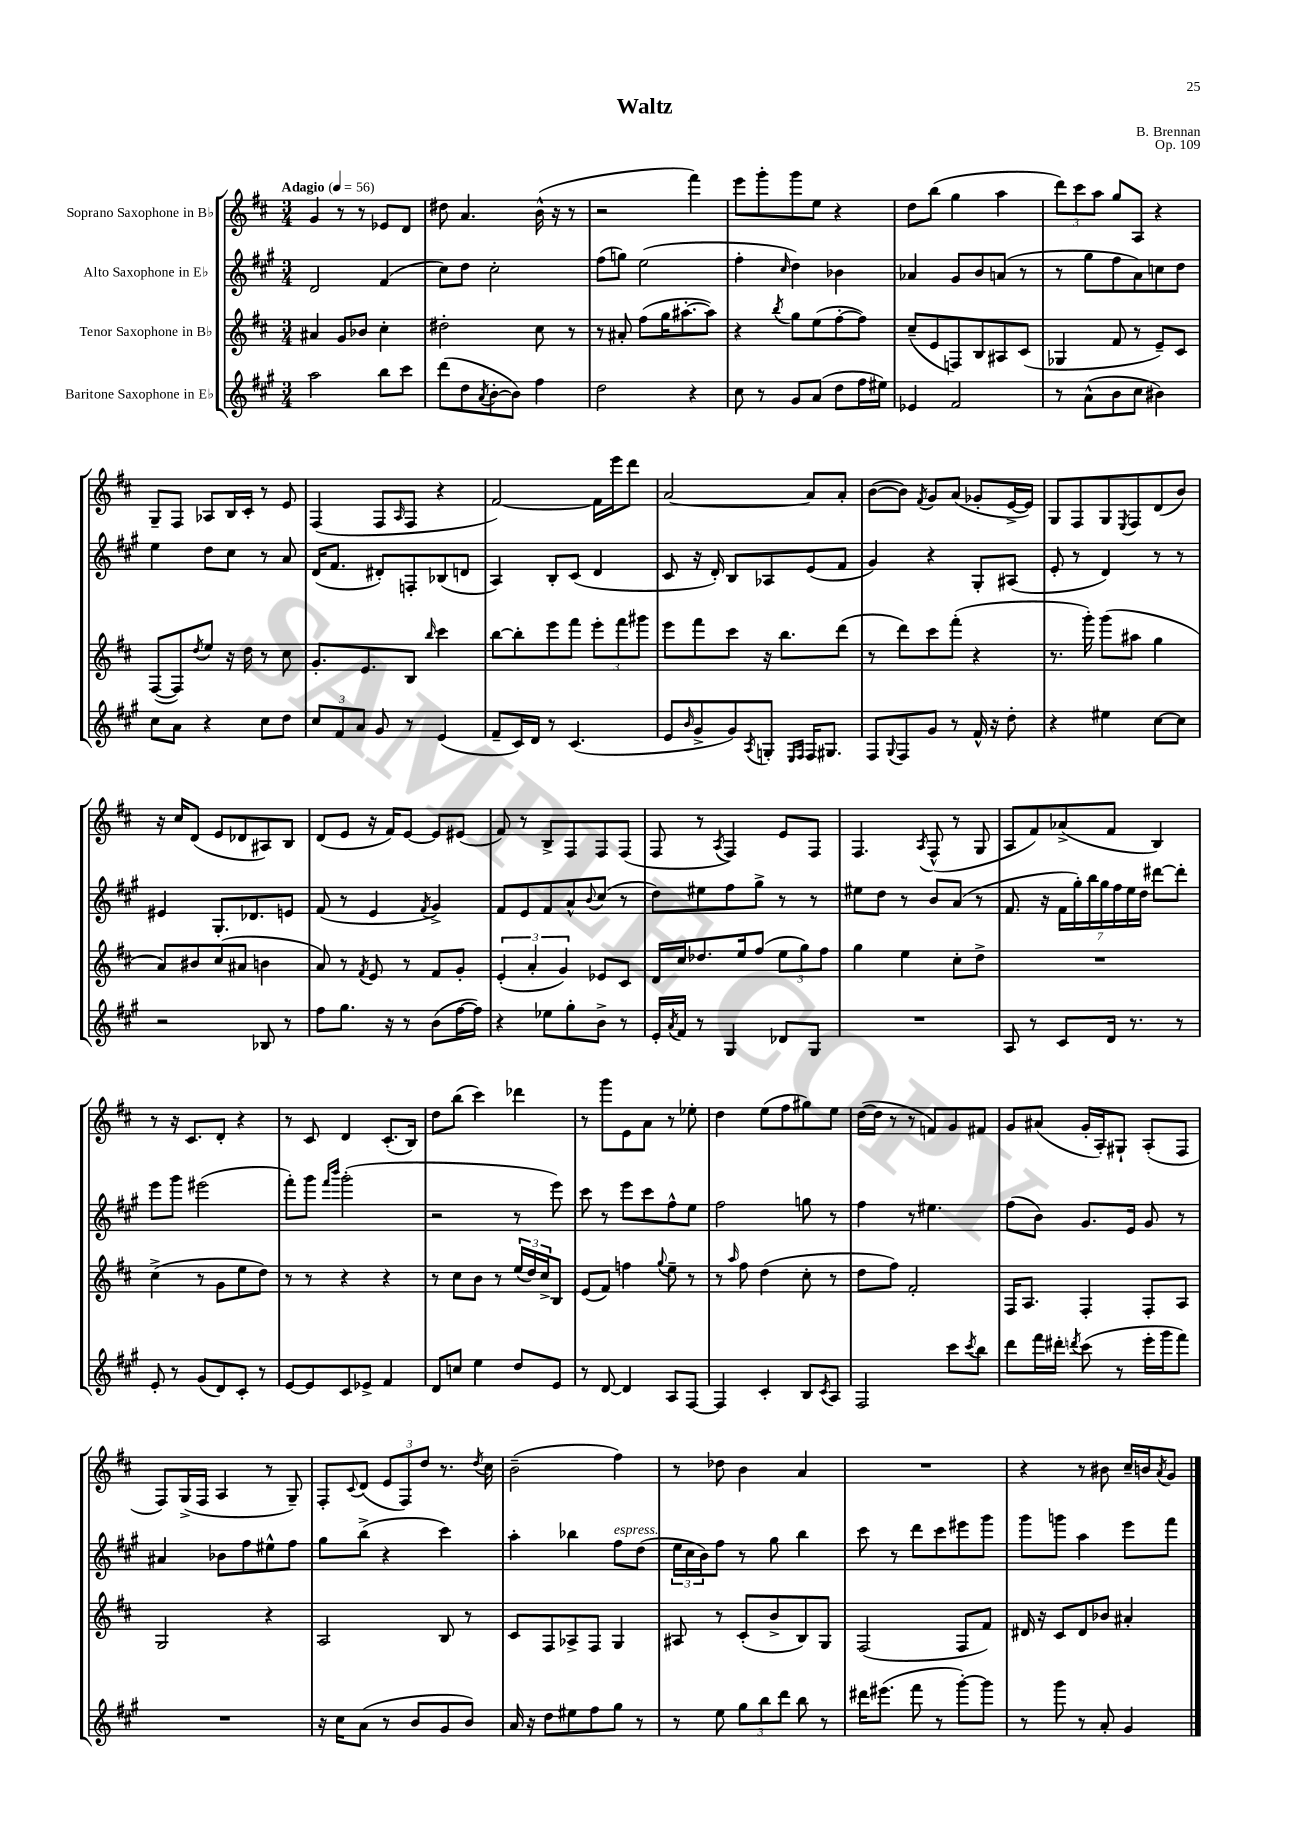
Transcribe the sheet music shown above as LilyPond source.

\header { title = "Waltz" composer = "B. Brennan" opus = "Op. 109" }
<<
\new StaffGroup <<
\new Staff = "s0" \with { instrumentName = "Soprano Saxophone in Bb" } {
    \clef treble \key d \major \numericTimeSignature \time 3/4 \tempo "Adagio" 4 = 56
    g'4 r8 r8 ees'8 d'8 |
    dis''8 a'4. b'16-^( r16 r8 |
    r2 fis'''4) |
    e'''8 g'''8-. g'''8 e''8 r4 |
    d''8 b''8( g''4 a''4 |
    \tuplet 3/2 { d'''8) cis'''8 a''8 } g''8 a8 r4 |
    g8-- fis8 aes8 b16 cis'16-. r8 e'8 |
    fis4( fis8 \grace { a16 } fis8 r4 |
    fis'2~) fis'16 e'''16 d'''8 |
    a'2~ a'8 a'8-. |
    b'8~( b'8) \acciaccatura { fis'8 } g'8 a'8( ges'8-. e'16~-> e'16) |
    g8 fis8 g8 \acciaccatura { e8 } fis8 d'8( b'8) |
    r16 cis''16 d'8( e'8 des'8 ais8) b8 |
    d'8( e'8 r16 fis'16) e'8~ e'8 eis'8( |
    fis'8) r8 b8-> fis8 fis8 fis8( |
    fis8 r8 \acciaccatura { a8 } fis4) e'8 fis8 |
    fis4. \acciaccatura { a8 } fis8-^( r8 g8 |
    a8 fis'8) aes'8->( fis'8 b4) |
    r8 r16 cis'8. d'8-. r4 |
    r8 cis'8 d'4 cis'8.-.( b16) |
    d''8 b''8( cis'''4) des'''4 |
    r8 g'''8 e'8 a'8 r8 ees''8-. |
    d''4 e''8( fis''8 gis''8) e''8 |
    d''16~( d''16 r8 r8 f'8) g'8 fis'8 |
    g'8 ais'8( g'16-. a16-.) gis8-! a8-.( fis8 |
    fis8) g16->( fis16 a4 r8 g8--) |
    fis8-. \appoggiatura { cis'8 } d'8( \tuplet 3/2 { e'8 fis8) d''8 } r8. \acciaccatura { d''8 } cis''16 |
    b'2--( fis''4) |
    r8 des''8 b'4 a'4 |
    R2. |
    r4 r8 bis'8 cis''16-- b'16 \acciaccatura { a'8 } g'8 \bar "|." |
}
\new Staff = "s1" \with { instrumentName = "Alto Saxophone in Eb" } {
    \clef treble \key a \major \numericTimeSignature \time 3/4
    d'2 fis'4( |
    cis''8) d''8 cis''2-. |
    fis''8( g''8) e''2( |
    fis''4-. \grace { cis''16 } d''4) bes'4 |
    aes'4 gis'8 b'8 a'8( r8 |
    r8 gis''8 fis''8 a'8) c''8 d''8 |
    e''4 d''8 cis''8 r8 a'8 |
    d'16( fis'8. dis'8-.) f8-. bes8( d'8 |
    a4) b8-. cis'8( d'4 |
    cis'8 r16 d'16-.) b8 aes8 e'8( fis'8 |
    gis'4) r4 gis8-. ais8( |
    e'8-. r8 d'4) r8 r8 |
    eis'4 gis8.-. des'8. e'8 |
    fis'8( r8 e'4 \acciaccatura { fis'8 } gis'4->) |
    fis'8 e'8 fis'8 a'8-^ \appoggiatura { b'8 } cis''8( r8 |
    d''8) eis''8 fis''8 gis''8-> r8 r8 |
    eis''8 d''8 r8 b'8 a'8( r8 |
    fis'8. r16 \tuplet 7/4 { fis'16 gis''16-.) b''16 gis''16 fis''16 e''16 d''16 } dis'''8~ dis'''8-. |
    e'''8 gis'''8 eis'''2( |
    fis'''8-.) gis'''8 \grace { fis'''16 b'''16 } gis'''2-.( |
    r2 r8 e'''8) |
    cis'''8 r8 e'''8 cis'''8 fis''8-^ e''8 |
    fis''2 g''8 r8 |
    fis''4 r8 eis''4. |
    fis''8( b'8) gis'8. e'16 gis'8 r8 |
    ais'4 bes'8 fis''8 eis''8-^ fis''8 |
    gis''8 b''8->( r4 cis'''4) |
    a''4-. bes''4 fis''8^\markup { \italic "espress." } d''8( |
    \tuplet 3/2 { e''16 cis''16 b'16) } fis''8 r8 gis''8 b''4 |
    cis'''8 r8 d'''8 cis'''8 eis'''8 gis'''8 |
    gis'''8 g'''8 a''4 e'''8 fis'''8 \bar "|." |
}
\new Staff = "s2" \with { instrumentName = "Tenor Saxophone in Bb" } {
    \clef treble \key d \major \numericTimeSignature \time 3/4
    ais'4 g'8 bes'8 cis''4-. |
    dis''2-. cis''8 r8 |
    r8 ais'8-. fis''8( g''16 ais''8.~-. ais''8) |
    r4 \acciaccatura { b''8 } g''8 e''8( fis''8~-. fis''8) |
    cis''8--( e'8 f8) b8 ais8 cis'8( |
    ges4 fis'8 r8 e'8--) cis'8 |
    fis8~( fis8) \acciaccatura { d''8 } e''8 r16 d''16 r8 cis''8 |
    g'8.-. e'8. b8 \grace { b''16 } cis'''4 |
    b''8~ b''8-. e'''8 fis'''8 \tuplet 3/2 { e'''8-. fis'''8 gis'''8 } |
    e'''8 fis'''8 cis'''8 r16 b''8. d'''8( |
    r8 d'''8) cis'''8 fis'''8-.( r4 |
    r8. g'''16-.) g'''8( ais''8 g''4 |
    a'8) bis'8 cis''8( ais'8 b'4 |
    a'8) r8 \acciaccatura { fis'8 } e'8 r8 fis'8 g'8-. |
    \tuplet 3/2 { e'4-.( a'4-. g'4) } ees'8 cis'8 |
    d'16 cis''16 des''8. e''16 fis''8( \tuplet 3/2 { e''8 g''8) fis''8 } |
    g''4 e''4 cis''8-. d''8-> |
    R2. |
    cis''4->( r8 g'8 e''8 d''8) |
    r8 r8 r4 r4 |
    r8 cis''8 b'8 r8 \tuplet 3/2 { e''16( d''16) cis''16-> } b8 |
    e'8( fis'8) f''4 \appoggiatura { g''8 } e''8-- r8 |
    r8 \grace { a''16 } fis''8 d''4( cis''8-. r8 |
    d''8 fis''8) fis'2-. |
    fis16 a8. fis4-. fis8-. a8 |
    g2 r4 |
    a2 b8 r8 |
    cis'8 fis8 aes8-> fis8 g4 |
    ais8 r8 cis'8-.( b'8-> b8) g8 |
    fis2( fis8 fis'8) |
    dis'16 r16 cis'8 dis'8 bes'8 ais'4-. \bar "|." |
}
\new Staff = "s3" \with { instrumentName = "Baritone Saxophone in Eb" } {
    \clef treble \key a \major \numericTimeSignature \time 3/4
    a''2 b''8 cis'''8 |
    d'''8( d''8 \acciaccatura { a'8 } b'8~-. b'8) fis''4 |
    d''2 r4 |
    cis''8 r8 gis'8 a'8( d''8 fis''16 eis''16) |
    ees'4 fis'2 |
    r8 a'8-^( b'8 cis''8 bis'4) |
    cis''8 a'8 r4 cis''8 d''8 |
    \tuplet 3/2 { cis''8 fis'8 a'8 } gis'8 r8 e'4( |
    fis'8-- cis'16) d'16 r8 cis'4.( |
    e'8 \grace { b'16 } gis'8-> gis'8) \acciaccatura { a8 } g8-. \grace { e16 fis16 } fis16 gis8. |
    fis8 \appoggiatura { gis8 } fis8 gis'8 r8 fis'16-^ r16 d''8-. |
    r4 eis''4 cis''8~ cis''8 |
    r2 bes8 r8 |
    fis''8 gis''8. r16 r8 b'8( fis''16~ fis''16) |
    r4 ees''8 gis''8-. b'8-> r8 |
    e'16-. \acciaccatura { a'8 } fis'16 r8 gis4 des'8 gis8 |
    R2. |
    a8 r8 cis'8 d'16 r8. r8 |
    e'8-. r8 gis'8( d'8) cis'8-. r8 |
    e'8~ e'8 cis'8 ees'8-> fis'4 |
    d'8 c''8 e''4 d''8 e'8 |
    r8 d'8~ d'4 a8 fis8~ |
    fis4 cis'4-. b8 \acciaccatura { cis'8 } a8 |
    fis2 cis'''8 \acciaccatura { cis'''8 } b''8 |
    d'''8 fis'''16 dis'''16-. \acciaccatura { d'''8 } cis'''8( r8 e'''16-. gis'''16 fis'''8) |
    R2. |
    r16 cis''16 a'8( r8 b'8 gis'8 b'8) |
    a'16 r16 d''8 eis''8 fis''8 gis''8 r8 |
    r8 e''8 \tuplet 3/2 { gis''8 b''8 d'''8 } b''8 r8 |
    dis'''16 eis'''8.( fis'''8 r8 gis'''8~-.) gis'''8 |
    r8 gis'''8 r8 a'8-. gis'4 \bar "|." |
}
>>
>>
\layout { \context { \Score \remove "Bar_number_engraver" } }
